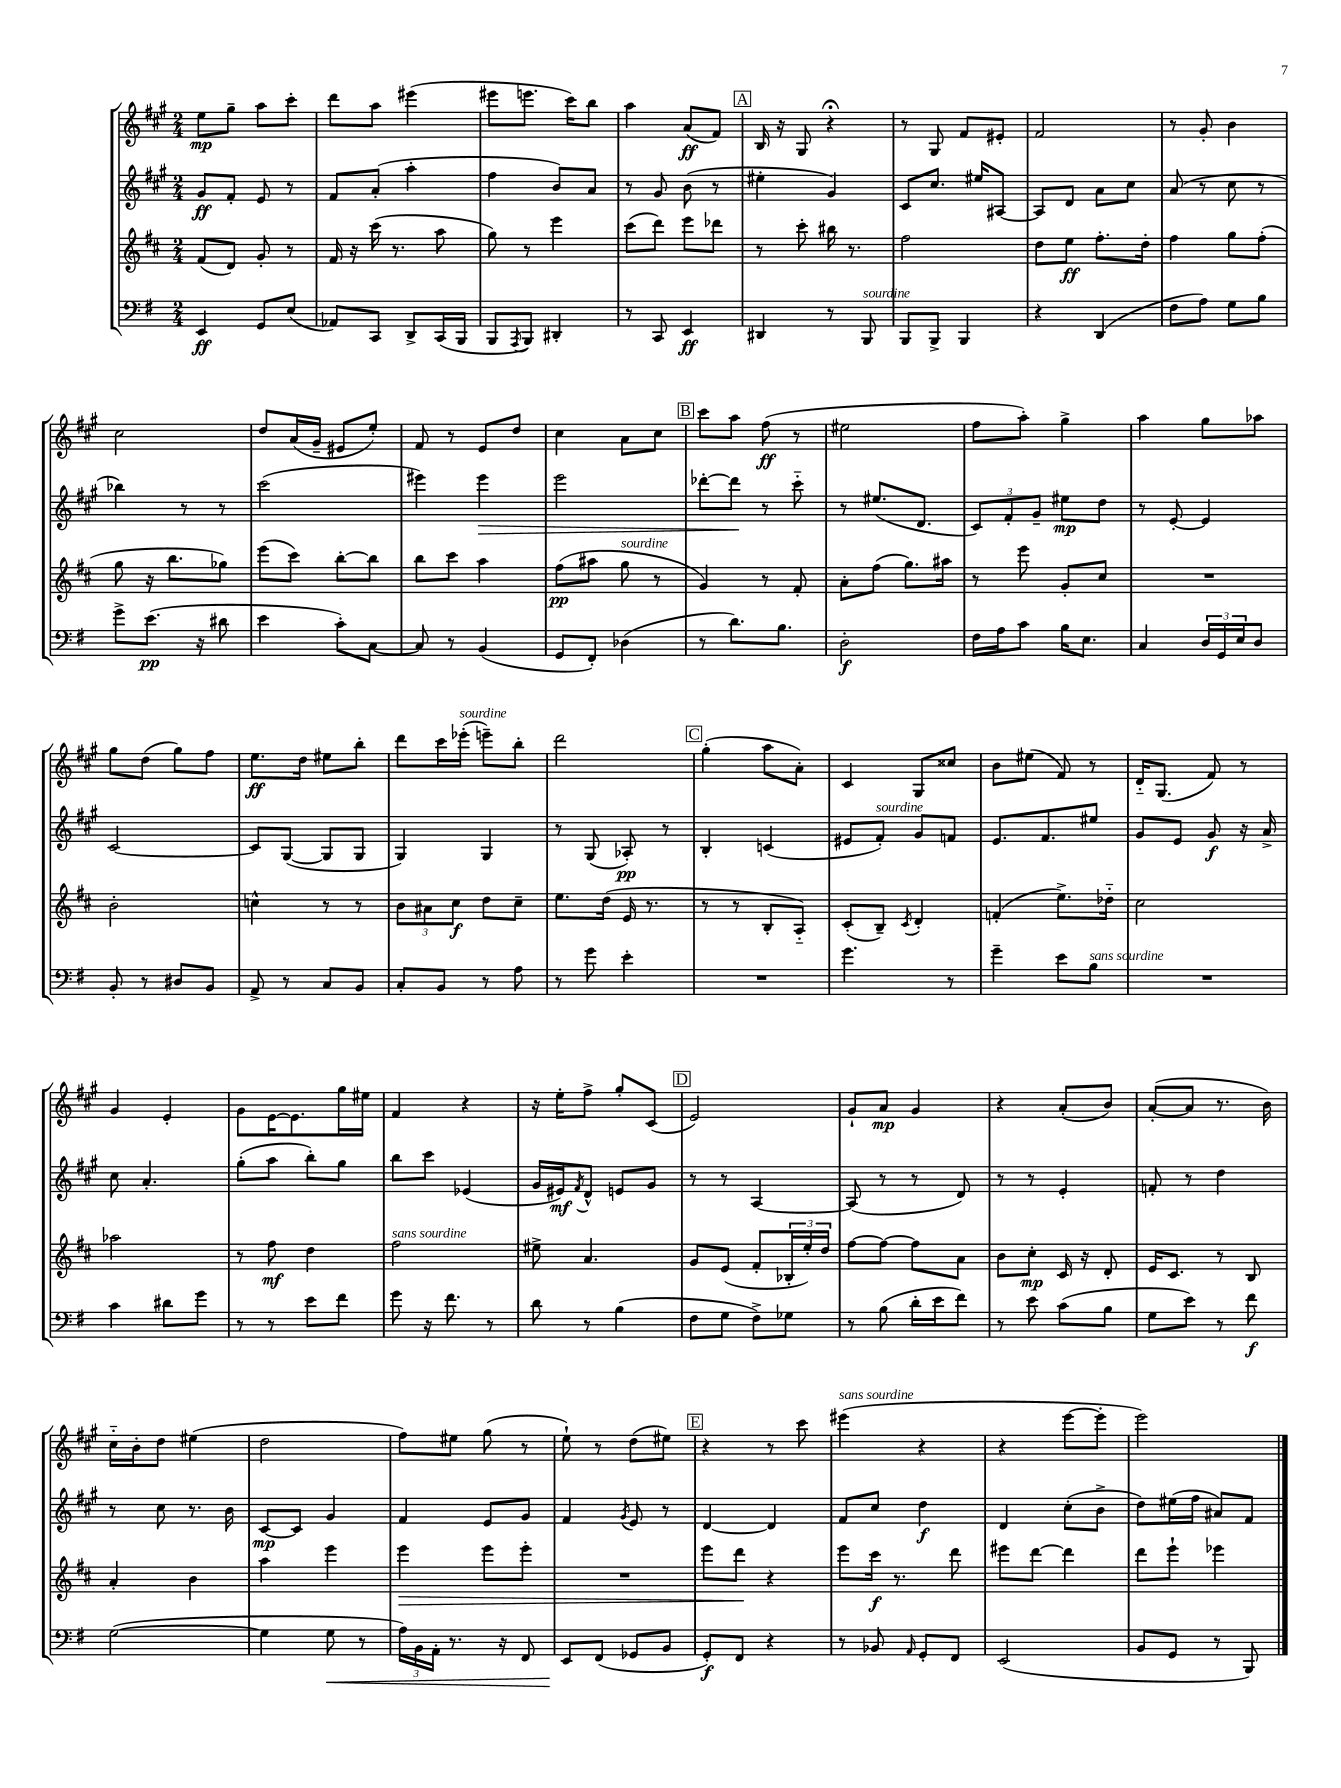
<<
\new StaffGroup <<
\new Staff = "s0" {
    \clef treble \key a \major \numericTimeSignature \time 2/4
    e''8\mp gis''8-- a''8 cis'''8-. |
    d'''8 a''8 eis'''4( |
    eis'''8 e'''8. cis'''16) b''8 |
    a''4 a'8\ff( fis'8) |
    \mark \markup { \box "A" } b16 r16 gis8 r4\fermata |
    r8 gis8 fis'8 eis'8-. |
    fis'2 |
    r8 gis'8-. b'4 |
    cis''2 |
    d''8 a'16( gis'16-- eis'8 e''8-.) |
    fis'8 r8 e'8 d''8 |
    cis''4 a'8 cis''8 |
    \mark \markup { \box "B" } cis'''8 a''8 fis''8\ff( r8 |
    eis''2 |
    fis''8 a''8-.) gis''4-> |
    a''4 gis''8 aes''8 |
    gis''8 d''8( gis''8) fis''8 |
    e''8.\ff d''16 eis''8 b''8-. |
    d'''8 cis'''16 ees'''16-.^\markup { \italic "sourdine" }( e'''8--) b''8-. |
    d'''2 |
    \mark \markup { \box "C" } gis''4-.( a''8 a'8-.) |
    cis'4 gis8 cisis''8 |
    b'8 eis''8( fis'8) r8 |
    d'16-_ gis8.( fis'8) r8 |
    gis'4 e'4-. |
    gis'8 e'16~ e'8. gis''16 eis''16 |
    fis'4 r4 |
    r16 e''16-. fis''8-> gis''8-. cis'8( |
    \mark \markup { \box "D" } e'2) |
    gis'8-! a'8\mp gis'4 |
    r4 a'8-.( b'8) |
    a'8~-.( a'8 r8. b'16) |
    cis''16-_ b'16-. d''8 eis''4( |
    d''2 |
    fis''8) eis''8 gis''8( r8 |
    e''8-!) r8 d''8( eis''8) |
    \mark \markup { \box "E" } r4 r8 cis'''8 |
    eis'''4^\markup { \italic "sans sourdine" }( r4 |
    r4 e'''8~ e'''8-. |
    e'''2) \bar "|." |
}
\new Staff = "s1" {
    \clef treble \key a \major \numericTimeSignature \time 2/4
    gis'8\ff fis'8-. e'8 r8 |
    fis'8 a'8-.( a''4-. |
    fis''4 b'8) a'8 |
    r8 gis'8 b'8( r8 |
    \mark \markup { \box "A" } eis''4-. gis'4) |
    cis'8 cis''8. eis''16 ais8~ |
    ais8 d'8 a'8 cis''8 |
    a'8( r8 cis''8 r8 |
    bes''4) r8 r8 |
    cis'''2( |
    eis'''4) eis'''4\> |
    e'''2 |
    \mark \markup { \box "B" } des'''8~-. des'''8\! r8 cis'''8-_ |
    r8 eis''8.( d'8. |
    \tuplet 3/2 { cis'8) fis'8-. gis'8-- } eis''8\mp d''8 |
    r8 e'8~-. e'4 |
    cis'2~ |
    cis'8 gis8~( gis8 gis8 |
    gis4) gis4 |
    r8 gis8( aes8-.\pp) r8 |
    \mark \markup { \box "C" } b4-. c'4( |
    eis'8 fis'8-.^\markup { \italic "sourdine" }) gis'8 f'8 |
    e'8. fis'8. eis''8 |
    gis'8 e'8 gis'8\f r16 a'16-> |
    cis''8 a'4.-. |
    gis''8-.( a''8 b''8-.) gis''8 |
    b''8 cis'''8 ees'4( |
    gis'16 eis'16\mf) \acciaccatura { fis'8 } d'8-^ e'8 gis'8 |
    \mark \markup { \box "D" } r8 r8 a4~ |
    a8( r8 r8 d'8) |
    r8 r8 e'4-. |
    f'8-. r8 d''4 |
    r8 cis''8 r8. b'16 |
    cis'8~\mp cis'8 gis'4 |
    fis'4 e'8 gis'8 |
    fis'4 \acciaccatura { gis'8 } e'8 r8 |
    \mark \markup { \box "E" } d'4~ d'4 |
    fis'8 cis''8 d''4\f |
    d'4 cis''8-.( b'8-> |
    d''8) eis''16( fis''16 ais'8) fis'8 \bar "|." |
}
\new Staff = "s2" {
    \clef treble \key d \major \numericTimeSignature \time 2/4
    fis'8( d'8) g'8-. r8 |
    fis'16 r16 cis'''16( r8. a''8 |
    g''8) r8 e'''4 |
    cis'''8( d'''8) e'''8 des'''8 |
    \mark \markup { \box "A" } r8 cis'''8-. bis''16 r8. |
    fis''2 |
    d''8 e''8\ff fis''8.-. d''16-. |
    fis''4 g''8 fis''8-.( |
    g''8 r16 b''8. ges''8) |
    e'''8( cis'''8) b''8~-. b''8 |
    b''8 cis'''8 a''4 |
    fis''8\pp( ais''8 g''8^\markup { \italic "sourdine" } r8 |
    \mark \markup { \box "B" } g'4) r8 fis'8-. |
    a'8-. fis''8( g''8.) ais''16 |
    r8 e'''8 g'8-. cis''8 |
    R2 |
    b'2-. |
    c''4-^ r8 r8 |
    \tuplet 3/2 { b'8 ais'8 cis''8\f } d''8 cis''8-- |
    e''8. d''16( e'16 r8. |
    \mark \markup { \box "C" } r8 r8 b8-. a8-_) |
    cis'8-.( b8--) \acciaccatura { cis'8 } d'4-. |
    f'4-.( e''8.->) des''16-_ |
    cis''2 |
    aes''2 |
    r8 fis''8\mf d''4 |
    fis''2^\markup { \italic "sans sourdine" } |
    eis''8-> a'4. |
    \mark \markup { \box "D" } g'8 e'8( fis'8-. \tuplet 3/2 { bes16-. e''16-.) d''16 } |
    fis''8~ fis''8~ fis''8 a'8 |
    b'8 cis''8-.\mp cis'16 r16 d'8-. |
    e'16 cis'8. r8 b8 |
    a'4-. b'4 |
    a''4 e'''4 |
    e'''4\> e'''8 e'''8-. |
    R2 |
    \mark \markup { \box "E" } e'''8 d'''8\! r4 |
    e'''8 cis'''16\f r8. d'''8 |
    eis'''8 d'''8~ d'''4 |
    d'''8 e'''8-! ees'''4 \bar "|." |
}
\new Staff = "s3" {
    \clef bass \key g \major \numericTimeSignature \time 2/4
    e,4\ff g,8 e8( |
    aes,8) c,8 d,8-> c,16( b,,16 |
    b,,8 \acciaccatura { a,,8 } b,,8) dis,4-. |
    r8 c,8 e,4\ff |
    \mark \markup { \box "A" } dis,4 r8 b,,8^\markup { \italic "sourdine" } |
    b,,8 b,,8-> b,,4 |
    r4 d,4( |
    fis8 a8) g8 b8 |
    g'8-> e'8.\pp( r16 dis'8 |
    e'4 c'8-.) c8~ |
    c8 r8 b,4( |
    g,8 fis,8-.) des4( |
    \mark \markup { \box "B" } r8 d'8.) b8. |
    d2-.\f |
    fis16 a16 c'8 b16 e8. |
    c4 \tuplet 3/2 { d16 g,16 e16 } d8 |
    b,8-. r8 dis8 b,8 |
    a,8-> r8 c8 b,8 |
    c8-. b,8 r8 a8 |
    r8 g'8 e'4-. |
    \mark \markup { \box "C" } R2 |
    g'4. r8 |
    g'4-- e'8 b8^\markup { \italic "sans sourdine" } |
    R2 |
    c'4 dis'8 g'8 |
    r8 r8 e'8 fis'8 |
    g'8 r16 fis'8. r8 |
    d'8 r8 b4( |
    \mark \markup { \box "D" } fis8 g8 fis8->) ges8 |
    r8 b8( d'16-. e'16 fis'8) |
    r8 e'8 c'8( b8 |
    g8 e'8) r8 fis'8\f |
    g2~( |
    g4 g8\< r8 |
    \tuplet 3/2 { a16) b,16 a,16-. } r8. r16 fis,8 |
    e,8\! fis,8( ges,8 b,8 |
    \mark \markup { \box "E" } g,8-.\f) fis,8 r4 |
    r8 bes,8 \grace { a,16 } g,8-. fis,8 |
    e,2( |
    b,8 g,8 r8 b,,8) \bar "|." |
}
>>
>>
\layout { \context { \Score \remove "Bar_number_engraver" } }
